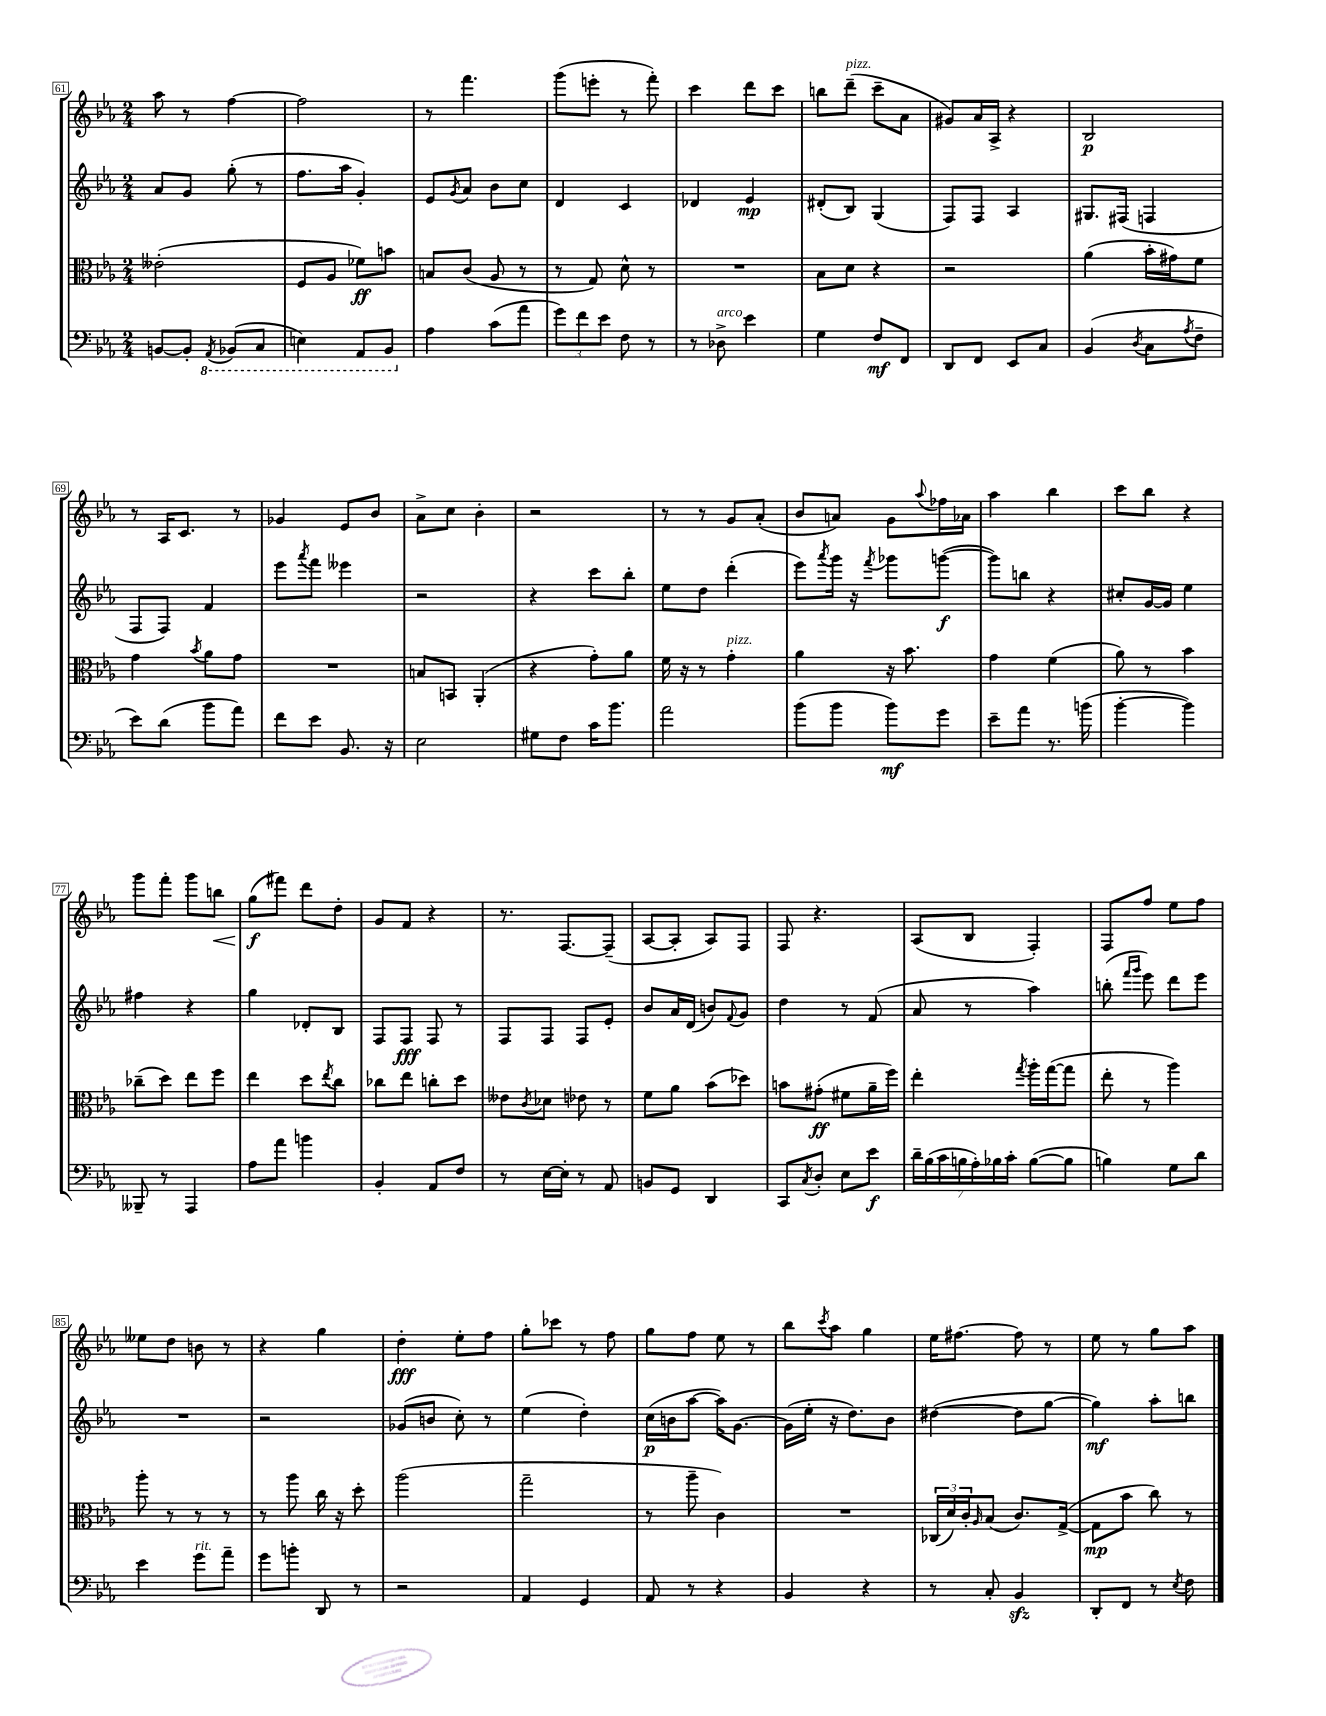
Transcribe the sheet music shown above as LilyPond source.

<<
\new StaffGroup <<
\new Staff = "s0" {
    \clef treble \key ees \major \numericTimeSignature \time 2/4
    aes''8 r8 f''4~ |
    f''2 |
    r8 f'''4. |
    g'''8( e'''8-. r8 f'''8-.) |
    c'''4 d'''8 c'''8 |
    b''8 d'''8--^\markup { \italic "pizz." }( c'''8-- aes'8 |
    gis'8) aes'16 aes16-> r4 |
    bes2\p |
    r8 aes16 c'8. r8 |
    ges'4 ees'8 bes'8 |
    aes'8-> c''8 bes'4-. |
    r2 |
    r8 r8 g'8 aes'8-.( |
    bes'8 a'8) g'8 \appoggiatura { aes''8 } fes''16 aes'16 |
    aes''4 bes''4 |
    c'''8 bes''8 r4 |
    g'''8 f'''8-. g'''8 b''8\< |
    g''8\f\!( fis'''8) d'''8 d''8-. |
    g'8 f'8 r4 |
    r8. f8.~ f8--( |
    aes8~ aes8-. aes8) f8 |
    f8 r4. |
    aes8( bes8 f4-.) |
    f8 f''8 ees''8 f''8 |
    eeses''8 d''8 b'8 r8 |
    r4 g''4 |
    d''4-.\fff ees''8-. f''8 |
    g''8-. ces'''8 r8 f''8 |
    g''8 f''8 ees''8 r8 |
    bes''8 \acciaccatura { c'''8 } aes''8 g''4 |
    ees''16 fis''8.~ fis''8 r8 |
    ees''8 r8 g''8 aes''8 \bar "|." |
}
\new Staff = "s1" {
    \clef treble \key ees \major \numericTimeSignature \time 2/4
    aes'8 g'8 g''8-.( r8 |
    f''8. aes''16 g'4-.) |
    ees'8 \acciaccatura { g'8 } aes'8 bes'8 c''8 |
    d'4 c'4 |
    des'4 ees'4\mp |
    dis'8-.( bes8) g4( |
    f8) f8 aes4 |
    gis8. fis16( f4 |
    f8 f8) f'4 |
    ees'''8 \acciaccatura { aes'''8 } f'''8 eeses'''4 |
    r2 |
    r4 c'''8 bes''8-. |
    ees''8 d''8 d'''4-.( |
    ees'''8) \acciaccatura { aes'''8 } g'''16 r16 \acciaccatura { f'''8 } ges'''8 g'''8~\f( |
    g'''8) b''8 r4 |
    cis''8-. g'16~ g'16 ees''4 |
    fis''4 r4 |
    g''4 des'8-. bes8 |
    f8 f8\fff f8 r8 |
    f8 f8 f8 ees'8-. |
    bes'8 aes'16 d'16( b'8) \appoggiatura { f'8 } g'8 |
    d''4 r8 f'8( |
    aes'8 r8 aes''4) |
    b''8-.( \grace { f'''16 g'''16 } ees'''8) d'''8 ees'''8 |
    R2 |
    r2 |
    ges'8( b'8 c''8-.) r8 |
    ees''4( d''4-.) |
    c''16\p( b'16 aes''8~ aes''16) g'8.~ |
    g'16( ees''16-. r16 d''8.) bes'8 |
    dis''4~( dis''8 g''8~ |
    g''4\mf) aes''8-. b''8 \bar "|." |
}
\new Staff = "s2" {
    \clef alto \key ees \major \numericTimeSignature \time 2/4
    eeses'2-.( |
    f8 aes8 fes'8\ff) b'8 |
    b8 c'8( aes8 r8 |
    r8 g8) d'8-^ r8 |
    R2 |
    bes8 d'8 r4 |
    r2 |
    aes'4( bes'16-. gis'16) f'8 |
    g'4 \acciaccatura { bes'8 } aes'8 g'8 |
    R2 |
    b8 b,8 aes,4-.( |
    r4 g'8-.) aes'8 |
    f'16 r16 r8 g'4-.^\markup { \italic "pizz." } |
    aes'4 r16 bes'8. |
    g'4 f'4( |
    aes'8) r8 bes'4 |
    ces''8--( d''8) ees''8 f''8 |
    ees''4 d''8 \acciaccatura { ees''8 } c''8 |
    ces''8 ees''8 c''8-. d''8 |
    eeses'8 \acciaccatura { c'8 } des'8 ees'8 r8 |
    f'8 aes'8 bes'8( des''8) |
    b'8 gis'8-.\ff( fis'8 aes'16-- f''16) |
    ees''4-. \acciaccatura { g''8 } aes''16-. g''16~( g''8 |
    ees''8-. r8 aes''4) |
    aes''8-. r8 r8 r8 |
    r8 aes''8 c''16 r16 d''8-. |
    aes''2( |
    g''2-- |
    r8 aes''8-- c'4) |
    R2 |
    \tuplet 3/2 { ces16( d'16) c'16-. } \grace { aes16 } bes8( c'8.) g16~->( |
    g8\mp bes'8 c''8) r8 \bar "|." |
}
\new Staff = "s3" {
    \clef bass \key ees \major \numericTimeSignature \time 2/4
    b,8~ b,8-. \ottava #-1 \acciaccatura { aes,,8 } bes,,!8( c,8 |
    e,4) aes,,8 bes,,8 \ottava #0 |
    aes4 c'8( aes'8 |
    \tuplet 3/2 { g'8) f'8 ees'8 } f8 r8 |
    r8 des8->^\markup { \italic "arco" } ees'4 |
    g4 f8\mf f,8 |
    d,8 f,8 ees,8 c8 |
    bes,4( \acciaccatura { d8 } c8 \acciaccatura { aes8 } f8-- |
    ees'8) d'8( bes'8 aes'8) |
    f'8 ees'8 bes,8. r16 |
    ees2 |
    gis8 f8 c'16 bes'8. |
    aes'2 |
    bes'8( bes'8 bes'8\mf) g'8 |
    ees'8-- aes'8 r8. b'16( |
    bes'4~-. bes'4) |
    beses,,8-- r8 aes,,4 |
    aes8 aes'8 b'4 |
    bes,4-. aes,8 f8 |
    r8 ees16~ ees16-. r8 aes,8 |
    b,8 g,8 d,4 |
    c,8 \acciaccatura { c8 } d8-. ees8 ees'8\f |
    \tuplet 7/4 { d'16-- bes16( c'16 b16 aes16-.) bes16 c'16-. } bes8~( bes8 |
    b4) g8 d'8 |
    ees'4 g'8^\markup { \italic "rit." } aes'8-- |
    g'8 b'8-. d,8 r8 |
    r2 |
    aes,4 g,4 |
    aes,8 r8 r4 |
    bes,4 r4 |
    r8 c8-. bes,4\sfz |
    d,8-. f,8 r8 \acciaccatura { ees8 } f8 \bar "|." |
}
>>
>>
\layout { \context { \Score currentBarNumber = #61 \override BarNumber.stencil = #(make-stencil-boxer 0.1 0.3 ly:text-interface::print) } }
